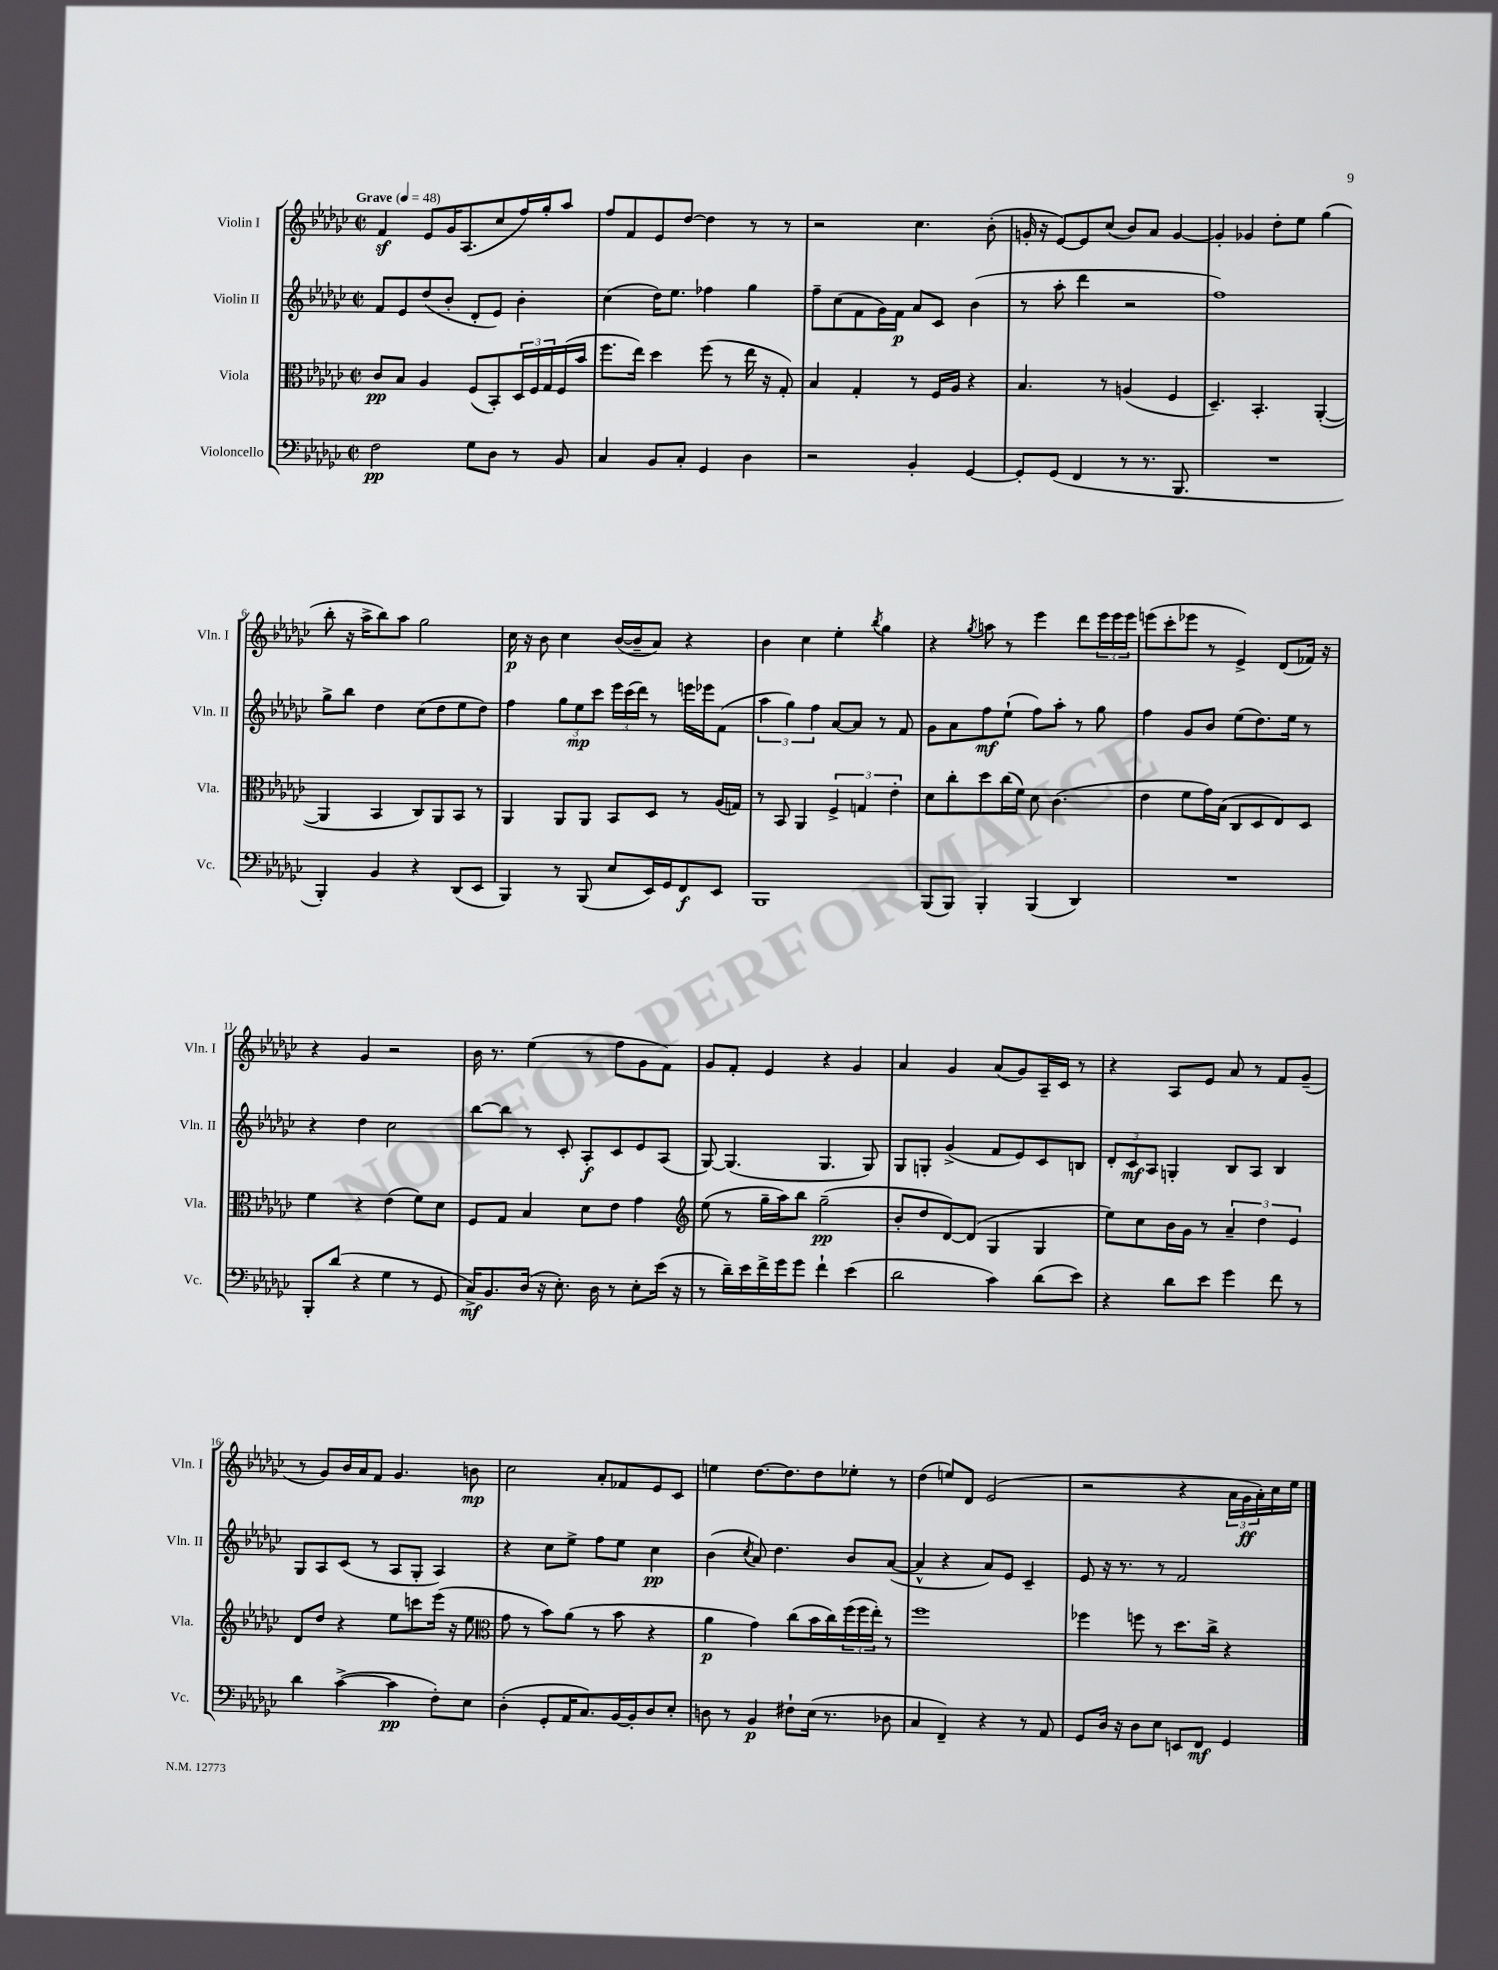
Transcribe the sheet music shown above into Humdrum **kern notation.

**kern	**dynam	**kern	**dynam	**kern	**dynam	**kern	**dynam
*part4	*part4	*part3	*part3	*part2	*part2	*part1	*part1
*staff4	*staff4	*staff3	*staff3	*staff2	*staff2	*staff1	*staff1
*I"Violoncello	*	*I"Viola	*	*I"Violin II	*	*I"Violin I	*
*I'Vc.	*	*I'Vla.	*	*I'Vln. II	*	*I'Vln. I	*
*clefF4	*	*clefC3	*	*clefG2	*	*clefG2	*
*k[b-e-a-d-g-c-]	*	*k[b-e-a-d-g-c-]	*	*k[b-e-a-d-g-c-]	*	*k[b-e-a-d-g-c-]	*
*M2/2	*	*M2/2	*	*M2/2	*	*M2/2	*
*met(c|)	*	*met(c|)	*	*met(c|)	*	*met(c|)	*
*MM48	*	*MM48	*	*MM48	*	*MM48	*
=1	=1	=1	=1	=1	=1	=1	=1
!	!	!	!	!	!	!LO:TX:a:B:t=Grave	!
2F\	pp	8c-/L	pp	8f/L	.	4fz/	.
.	.	8B-/J	.	8e-/	.	.	.
.	.	4A-/	.	(8dd-/	.	8e-/L	.
.	.	.	.	8b-'/J	.	16g-/K	.
.	.	.	.	.	.	(8.A-/	.
8G-\L	.	(8F/L	.	8d-'/L	.	.	.
8D-\J	.	8BB-'/)	.	8e-/J)	.	8cc-/	.
8r	.	24D-/L	.	4b-'\	.	16ff/L)	.
.	.	24F/	.	.	.	.	.
.	.	.	.	.	.	16gg-'/J	.
.	.	24G-/	.	.	.	.	.
8BB-/	.	(16F/	.	.	.	8aa-/J	.
.	.	16b-/JJ	.	.	.	.	.
=2	=2	=2	=2	=2	=2	=2	=2
4C-/	.	8.ff\L	.	(4cc-\	.	8ff/L	.
.	.	.	.	.	.	8f/	.
.	.	16ee-\Jk)	.	.	.	.	.
8BB-/L	.	4dd-\	.	16dd-\KL)	.	8e-/	.
.	.	.	.	8.ee-\J	.	.	.
8C-'/J	.	.	.	.	.	[8dd-/J	.
4GG-/	.	(8ff\	.	4ff-X\	.	4dd-\]	.
.	.	8r	.	.	.	.	.
4D-\	.	16ee-\	.	4gg-\	.	8r	.
.	.	16r	.	.	.	.	.
.	.	8G-'/)	.	.	.	8r	.
=3	=3	=3	=3	=3	=3	=3	=3
2r	.	4B-/	.	8ff~\L	.	2r	.
.	.	.	.	(8cc-\	.	.	.
.	.	4G-'/	.	8f\	.	.	.
.	.	.	.	16g-\L)	.	.	.
.	.	.	.	16f\JJ	p	.	.
4BB-'/	.	8r	.	8a-/L	.	4.cc-\	.
.	.	16F/LL	.	8c-/J	.	.	.
.	.	16A-/JJ	.	.	.	.	.
[4GG-/	.	4r	.	(4b-\	.	.	.
.	.	.	.	.	.	(8b-'\	.
=4	=4	=4	=4	=4	=4	=4	=4
8GG-'/L]	.	4.B-/	.	8r	.	16gn'/	.
.	.	.	.	.	.	16r	.
(8GG-/J	.	.	.	8aa-'\	.	[8e-/L)	.
4FF/	.	.	.	4ddd-\	.	8e-/]	.
.	.	8r	.	.	.	(8cc-/J	.
8r	.	(4An/	.	2r	.	8b-/L)	.
8.r	.	.	.	.	.	8a-/J	.
.	.	4F/	.	.	.	[4g/	.
8.BBB-/	.	.	.	.	.	.	.
=5	=5	=5	=5	=5	=5	=5	=5
1r	.	4.D-~/)	.	1ff)	.	4g'/]	.
.	.	.	.	.	.	4g-X/	.
.	.	4.BB-'/	.	.	.	.	.
.	.	.	.	.	.	8dd-'\L	.
.	.	.	.	.	.	8ee-\J	.
.	.	([4AA-'/	.	.	.	(4gg-\	.
!!LO:LB:g=z
=6	=6	=6	=6	=6	=6	=6	=6
4BBB-'/)	.	4AA-/]	.	8gg-^\L	.	8bb-'\	.
.	.	.	.	8bb-\J	.	16r	.
.	.	.	.	.	.	16aa-^\KL	.
4BB-/	.	4BB-/	.	4dd-\	.	8bb-\)	.
.	.	.	.	.	.	8aa-\J	.
4r	.	8C-/L)	.	(8cc-\L	.	2gg-\	.
.	.	8AA-/	.	8dd-\	.	.	.
(8DD-/L	.	8BB-/J	.	8ee-\	.	.	.
8EE-/J	.	8r	.	8dd-\J)	.	.	.
=7	=7	=7	=7	=7	=7	=7	=7
4BBB-/)	.	4AA-/	.	4ff\	.	16cc-\	p
.	.	.	.	.	.	16r	.
.	.	.	.	.	.	8b-\	.
8r	.	8AA-/L	.	12gg-\L	.	4cc-\	.
.	.	.	.	12ee-\	mp	.	.
(8BBB-/	.	8AA-/J	.	.	.	.	.
.	.	.	.	12ccc-\J	.	.	.
8E-/L	.	8BB-/L	.	24eee-\LL	.	([16b-/LL	.
.	.	.	.	(24ccc-\	.	.	.
.	.	.	.	.	.	16b-~/J]	.
.	.	.	.	24ddd-\JJ)	.	.	.
16EE-/L)	.	8D-/J	.	8r	.	8a-/J)	.
16GG-/J	.	.	.	.	.	.	.
8FF/	f	8r	.	16eeen\LL	.	4r	.
.	.	.	.	16eee-X\J	.	.	.
8EE-/J	.	(16A-/LL	.	(8f\J	.	.	.
.	.	16Gn/JJ)	.	.	.	.	.
=8	=8	=8	=8	=8	=8	=8	=8
1BBB-	.	8r	.	6aa-\	.	4b-\	.
.	.	8BB-/	.	.	.	.	.
.	.	.	.	6gg-\)	.	.	.
.	.	4AA-/	.	.	.	4cc-\	.
.	.	.	.	6ff\	.	.	.
.	.	6F^/	.	[8a-/L	.	4ee-'\	.
.	.	.	.	8a-/J]	.	.	.
.	.	6Gn/	.	.	.	.	.
.	.	.	.	.	.	8qbb-/	.
.	.	.	.	8r	.	4gg-\	.
.	.	6e-'\	.	.	.	.	.
.	.	.	.	8f/	.	.	.
=9	=9	=9	=9	=9	=9	=9	=9
(8BBB-/L	.	8d-\L	.	8g-\L	.	4r	.
8BBB-/J)	.	8cc-'\	.	8a-\	.	.	.
.	.	.	.	.	.	8qgg-/	.
4BBB-'/	.	8dd-\	.	8ff\	mf	8aan\	.
.	.	(16cc-\L	.	(8ee-`\J	.	8r	.
.	.	16f\JJ)	.	.	.	.	.
(4BBB-/	.	8d-\	.	8ff\L)	.	4eee-\	.
.	.	(4.c-\	.	8aa-'\J	.	.	.
4DD-/)	.	.	.	8r	.	8ddd-\L	.
.	.	.	.	8gg-\	.	24eee-\L	.
.	.	.	.	.	.	24eee-\	.
.	.	.	.	.	.	24eee-\JJ	.
=10	=10	=10	=10	=10	=10	=10	=10
1r	.	4e-\	.	4ff\	.	(8eeen\L	.
.	.	.	.	.	.	8ccc-'\	.
.	.	8f\L	.	8g-/L	.	8eee-X\J	.
.	.	16g-\L)	.	8b-/J	.	8r	.
.	.	(16B-\JJ	.	.	.	.	.
.	.	8C-/L	.	(8ee-\L	.	4e-^/)	.
.	.	8D-/	.	8.dd-\)	.	.	.
.	.	8E-/)	.	.	.	(8d-/L	.
.	.	.	.	16ee-\Jk	.	.	.
.	.	8D-/J	.	8r	.	16f-X/Jk)	.
.	.	.	.	.	.	16r	.
!!LO:LB:g=z
=11	=11	=11	=11	=11	=11	=11	=11
8BBB-'/L	.	4f\	.	4r	.	4r	.
(8d-/J	.	.	.	.	.	.	.
4r	.	4r	.	4dd-\	.	4g-/	.
4G-\	.	(4e-\	.	2cc-\	.	2r	.
8r	.	8f\L)	.	.	.	.	.
8GG-/	.	8d-\J	.	.	.	.	.
=12	=12	=12	=12	=12	=12	=12	=12
16C-^/KL)	mf	8F/L	.	[8bb-\L	.	16b-\	.
8.BB-/	.	.	.	.	.	8.r	.
.	.	8G-/J	.	8bb-\J]	.	.	.
(16D-/Jk	.	4B-/	.	8r	.	(4ee-\	.
16r	.	.	.	.	.	.	.
8.E-'\)	.	.	.	8c-'/	.	.	.
.	.	8d-\L	.	8A-'/L	f	8r	.
16D-\	.	.	.	.	.	.	.
8r	.	8e-\J	.	8c-/	.	8ff\L	.
8E-'\L	.	4g-\	.	8e-/	.	8g-\	.
(16e-\Jk	.	.	.	(8A-/J	.	8f\J)	.
16r	.	.	.	.	.	.	.
=13	=13	=13	=13	=13	=13	=13	=13
*	*	*clefG2	*	*	*	*	*
8r	.	(8ee-\	.	[8G-/)	.	8g-/L	.
16d-~\LL)	.	8r	.	(4.G-/]	.	8f'/J	.
16e-\	.	.	.	.	.	.	.
16f^\	.	16gg-~\LL	.	.	.	4e-/	.
16g-\J	.	16aa-\J)	.	.	.	.	.
8g-\J	.	8bb-\J	.	.	.	.	.
4f`\	.	(2gg-~\	pp	4.G-/	.	4r	.
(4e-\	.	.	.	.	.	4g-/	.
.	.	.	.	8G-/)	.	.	.
=14	=14	=14	=14	=14	=14	=14	=14
2d-\	.	8b-'/L	.	8G-/L	.	4a-/	.
.	.	8dd-/	.	8Gn'/J	.	.	.
.	.	[8d-/)	.	(4g-^/	.	4g-/	.
.	.	(8d-/J]	.	.	.	.	.
4c-\)	.	4G-/	.	8f/L	.	(8a-/L	.
.	.	.	.	8e-/)	.	8g-/)	.
(8d-\L	.	4G-/	.	8c-/	.	16A-~/L	.
.	.	.	.	.	.	16c-/JJ	.
8e-\J)	.	.	.	8Bn/J	.	8r	.
=15	=15	=15	=15	=15	=15	=15	=15
4r	.	8ee-\L)	.	12d-'/L	.	4r	.
.	.	.	.	12c-/	mf	.	.
.	.	8cc-\	.	.	.	.	.
.	.	.	.	12A-/J	.	.	.
8d-\L	.	16b-\L	.	4Gn'/	.	8A-/L	.
.	.	16g-\JJ	.	.	.	.	.
8e-\J	.	8r	.	.	.	8e-/J	.
4g-\	.	6a-~/	.	8B-/L	.	8a-/	.
.	.	.	.	8A-/J	.	8r	.
.	.	6dd-\	.	.	.	.	.
8f\	.	.	.	4B-/	.	8f/L	.
.	.	6e-/	.	.	.	.	.
8r	.	.	.	.	.	(8g-~/J	.
!!LO:LB:g=z
=16	=16	=16	=16	=16	=16	=16	=16
4d-\	.	8d-/L	.	8G-/L	.	8r	.
.	.	8dd-/J	.	8A-/	.	8g-/L)	.
([4c-^\	.	4r	.	(8c-/J	.	16b-/L	.
.	.	.	.	.	.	16a-/J	.
.	.	.	.	8r	.	8f/J	.
4c-\]	pp	8ee-\L	.	8A-/L	.	4.g-/	.
.	.	8cccn\	.	8G-'/J	.	.	.
8F'\L)	.	(16eee-\Jk	.	4A-/)	.	.	.
.	.	16r	.	.	.	.	.
8E-\J	.	8ee-\	.	.	.	8bn\	mp
=17	=17	=17	=17	=17	=17	=17	=17
*	*	*clefC3	*	*	*	*	*
(4D-'\	.	8g-\	.	4r	.	2cc-\	.
.	.	8r	.	.	.	.	.
8GG-'/L	.	8b-\L)	.	8cc-\L	.	.	.
16AA-/K	.	(8a-\J	.	8ee-^\J	.	.	.
8.C-/)	.	.	.	.	.	.	.
.	.	8r	.	8ff\L	.	8a-'/L	.
[16BB-/L	.	8b-\	.	8ee-\J	.	8f-X/	.
16BB-'/J]	.	.	.	.	.	.	.
8D-/	.	4r	.	4cc-\	pp	8e-/	.
8E-'/J	.	.	.	.	.	8c-/J	.
=18	=18	=18	=18	=18	=18	=18	=18
8Dn\	.	4a-\	p	(4b-\	.	4een\	.
8r	.	.	.	.	.	.	.
.	.	.	.	8qcc-/	.	.	.
4BB-/	p	4g-\)	.	8a-/)	.	[8.dd-\L	.
.	.	.	.	4.dd-\	.	.	.
.	.	.	.	.	.	8.dd-\]	.
8F#X`\L	.	(8cc-\L	.	.	.	.	.
(16E-\Jk	.	16b-\L	.	.	.	8dd-\	.
8.r	.	16cc-\)	.	.	.	.	.
.	.	(24ff\	.	8b-/L	.	8ee-X'\J	.
.	.	24ff\	.	.	.	.	.
.	.	24ee-'\JJ)	.	.	.	.	.
8D-X\	.	8r	.	([8a-/J	.	8r	.
=19	=19	=19	=19	=19	=19	=19	=19
4C-/	.	1ff	.	4a-^^/]	.	(4dd-\	.
4FF~/)	.	.	.	4r	.	8een/L)	.
.	.	.	.	.	.	8d-/J	.
4r	.	.	.	8a-/L)	.	(2e-/	.
.	.	.	.	8e-/J	.	.	.
8r	.	.	.	4c-~/	.	.	.
8AA-/	.	.	.	.	.	.	.
=20	=20	=20	=20	=20	=20	=20	=20
8GG-/L	.	4ff-X\	.	8e-/	.	2r	.
16D-/Jk	.	.	.	16r	.	.	.
16r	.	.	.	8.r	.	.	.
8D-\L	.	8ffn\	.	.	.	.	.
8E-\J	.	8r	.	8r	.	.	.
8EEn/L	.	8.dd-\L	.	2f/	.	4r	.
8FF/J	mf	.	.	.	.	.	.
.	.	16cc-^\Jk	.	.	.	.	.
4GG-/	.	4r	.	.	.	24a-\LL	.
.	.	.	.	.	.	24g-\	ff
.	.	.	.	.	.	24a-'\)	.
.	.	.	.	.	.	16cc-\	.
.	.	.	.	.	.	16ee-\JJ	.
==	==	==	==	==	==	==	==
*-	*-	*-	*-	*-	*-	*-	*-
